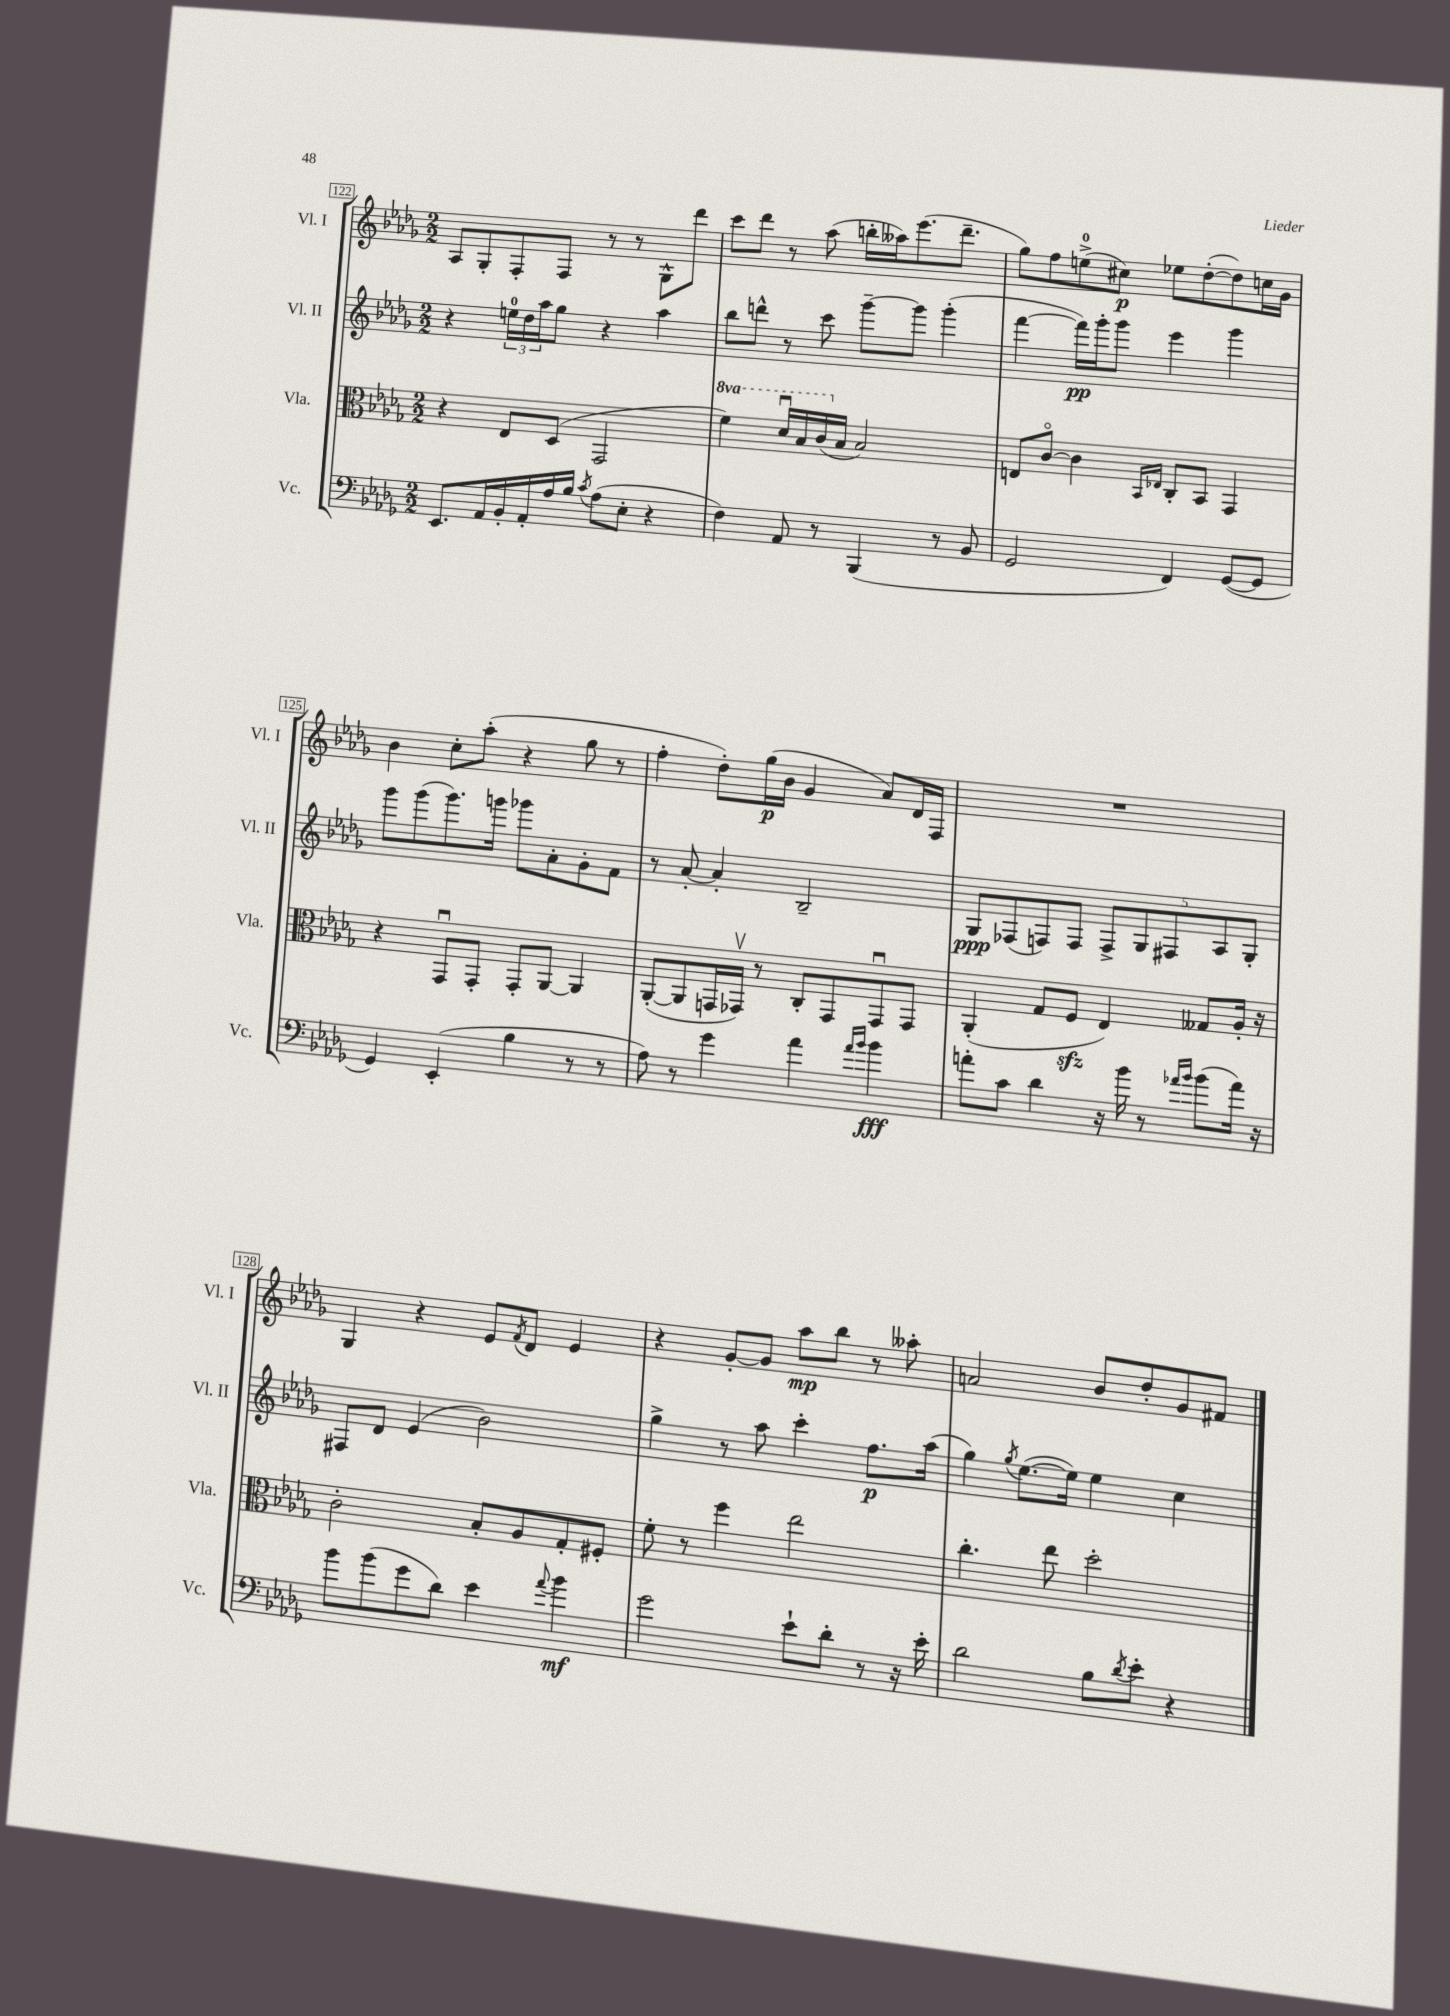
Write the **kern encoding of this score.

**kern	**dynam	**kern	**kern	**dynam	**kern	**dynam
*part4	*part4	*part3	*part2	*part2	*part1	*part1
*staff4	*staff4	*staff3	*staff2	*staff2	*staff1	*staff1
*I"Vc.	*	*I"Vla.	*I"Vl. II	*	*I"Vl. I	*
*I'Vc.	*	*I'Vla.	*I'Vl. II	*	*I'Vl. I	*
*clefF4	*	*clefC3	*clefG2	*	*clefG2	*
*k[b-e-a-d-g-]	*	*k[b-e-a-d-g-]	*k[b-e-a-d-g-]	*	*k[b-e-a-d-g-]	*
*M2/2	*	*M2/2	*M2/2	*	*M2/2	*
=122	=122	=122	=122	=122	=122	=122
8.EE-/L	.	4r	4r	.	8A-/L	.
.	.	.	.	.	8G-'/	.
16AA-/L	.	.	.	.	.	.
16BB-'/	.	8E-/L	24een\LL	.	8F'/	.
.	.	.	24dd-\	.	.	.
16AA-'/	.	.	.	.	.	.
.	.	.	24aa-\J	.	.	.
16A-/	.	(8D-/J	8gg-\J	.	8F/J	.
16B-/JJ	.	.	.	.	.	.
8qc/	.	.	.	.	.	.
(8A-\L	.	2GG-/	4r	.	8r	.
8E-'\J	.	.	.	.	8r	.
4r	.	.	4aa-\	.	8G-^^\L	.
.	.	.	.	.	8ddd-\J	.
=123	=123	=123	=123	=123	=123	=123
*	*	*8va	*	*	*	*
4F\)	.	4ff\)	8bb-\L	.	8ccc\L	.
.	.	.	8dddn^^\J	.	8ddd-\J	.
8AA-/	.	16dd-u/LL	8r	.	8r	.
.	.	16b-/	.	.	.	.
8r	.	(16cc/	8ccc\	.	(8aa-\	.
*	*	*X8va	*	*	*	*
.	.	16B-/JJ	.	.	.	.
(4BBB-/	.	2B-/)	[8ggg-~\L	.	16bbn'\LL	.
.	.	.	.	.	16aa--X\J)	.
.	.	.	8ggg-\J]	.	(8.eee-\	.
8r	.	.	(4ggg-'\	.	.	.
.	.	.	.	.	8.ddd-~\J	.
8BB-/	.	.	.	.	.	.
=124	=124	=124	=124	=124	=124	=124
2GG-/	.	8En/L	[4fff\	.	8gg-\L)	.
.	.	[8c/J	.	.	8ff\	.
.	.	4c\]	16fff\LL])	pp	(8een^\	.
.	.	.	16ggg-'\J	.	.	.
.	.	.	8ggg-\J	.	8cc#X\J)	p
.	.	16qqBB-/LL	.	.	.	.
.	.	16qqE-X/JJ	.	.	.	.
4FF/)	.	8C'/L	4eee-\	.	8ee-X\L	.
.	.	8BB-/J	.	.	([8dd-'\	.
([8GG-/L	.	4GG-/	4ggg-\	.	8dd-\])	.
8GG-/J]	.	.	.	.	16ccn\L	.
.	.	.	.	.	16g-\JJ	.
!!LO:LB:g=z
=125	=125	=125	=125	=125	=125	=125
4GG-/)	.	4r	8ggg-\L	.	4b-\	.
.	.	.	(8ggg-\	.	.	.
(4EE-'/	.	8GG-u/L	8.ggg-\)	.	8cc'\L	.
.	.	8GG-'/J	.	.	(8aa-'\J	.
.	.	.	16gggn\Jk	.	.	.
4B-\	.	8GG-'/L	8ggg-X\L	.	4r	.
.	.	[8AA-/J	8a-'\	.	.	.
8r	.	4AA-/]	8g-'\	.	8gg-\	.
8r	.	.	8f\J	.	8r	.
=126	=126	=126	=126	=126	=126	=126
8A-\)	.	([8AA-'/L	8r	.	4ff'\	.
8r	.	8AA-/]	[8a-'/	.	.	.
4g-\	.	16GGn/L	4a-'/]	.	8dd-'\L)	.
.	.	16GG-Xv/JJ)	.	.	.	.
.	.	8r	.	.	(16gg-\L	p
.	.	.	.	.	16b-\JJ	.
4a-\	.	8C'/L	2B-~/	.	4g-/	.
.	.	8GG-/	.	.	.	.
16qqa-/LL	.	.	.	.	.	.
16qqb-/JJ	.	.	.	.	.	.
4b-\	fff	8GG-u/	.	.	8a-/L)	.
.	.	8GG-/J	.	.	16d-/L	.
.	.	.	.	.	16F/JJ	.
=127	=127	=127	=127	=127	=127	=127
8an'\L	.	(4AA-'/	8G-/L	ppp	1r	.
8c\J	.	.	(8F-X/	.	.	.
4d-\	.	8G-/L	8Fn/)	.	.	.
.	.	8Fzz/J	8F/J	.	.	.
16r	.	4E-/)	10F^/L	.	.	.
16b-\	.	.	.	.	.	.
.	.	.	10G-/	.	.	.
8r	.	.	.	.	.	.
.	.	.	10F#X/	.	.	.
16qqa-X/LL	.	.	.	.	.	.
16qqb-/JJ	.	.	.	.	.	.
(8b-\L	.	8G--X/L	.	.	.	.
.	.	.	10A-/	.	.	.
16a-\Jk)	.	16A-'/Jk	.	.	.	.
.	.	.	10G-'/J	.	.	.
16r	.	16r	.	.	.	.
!!LO:LB:g=z
=128	=128	=128	=128	=128	=128	=128
8b-\L	.	2c'\	8F#X/L	.	4G-/	.
(8b-\	.	.	8d-/J	.	.	.
8g-\	.	.	(4e-/	.	4r	.
8d-\J)	.	.	.	.	.	.
4e-\	.	8B-'/L	2b-\)	.	8e-/L	.
.	.	.	.	.	8qf/	.
.	.	8A-/	.	.	8d-/J	.
8qqa-/	.	.	.	.	.	.
4b-\	mf	8G-'/	.	.	4e-/	.
.	.	8F#X'/J	.	.	.	.
=129	=129	=129	=129	=129	=129	=129
2g-\	.	8f'\	4gg-^\	.	4r	.
.	.	8r	.	.	.	.
.	.	4ff\	8r	.	[8g-'/L	.
.	.	.	8aa-\	.	8g-/J]	.
8e-`\L	.	2ee-\	4ccc'\	.	8aa-\L	mp
8d-'\J	.	.	.	.	8bb-\J	.
8r	.	.	8.ff\L	p	8r	.
16r	.	.	.	.	8aa--X'\	.
16e-'\	.	.	(16aa-\Jk	.	.	.
=130	=130	=130	=130	=130	=130	=130
2d-\	.	4.cc'\	4gg-\)	.	2an/	.
.	.	.	8qgg-/	.	.	.
.	.	.	([8.ee-\L	.	.	.
.	.	8ee-\	.	.	.	.
.	.	.	16ee-\Jk])	.	.	.
8B-\L	.	2dd-'\	4ee-\	.	8b-/L	.
8qd-/	.	.	.	.	.	.
8e-'\J	.	.	.	.	8dd-'/	.
4r	.	.	4cc\	.	8g-/	.
.	.	.	.	.	8f#X/J	.
==	==	==	==	==	==	==
*-	*-	*-	*-	*-	*-	*-
